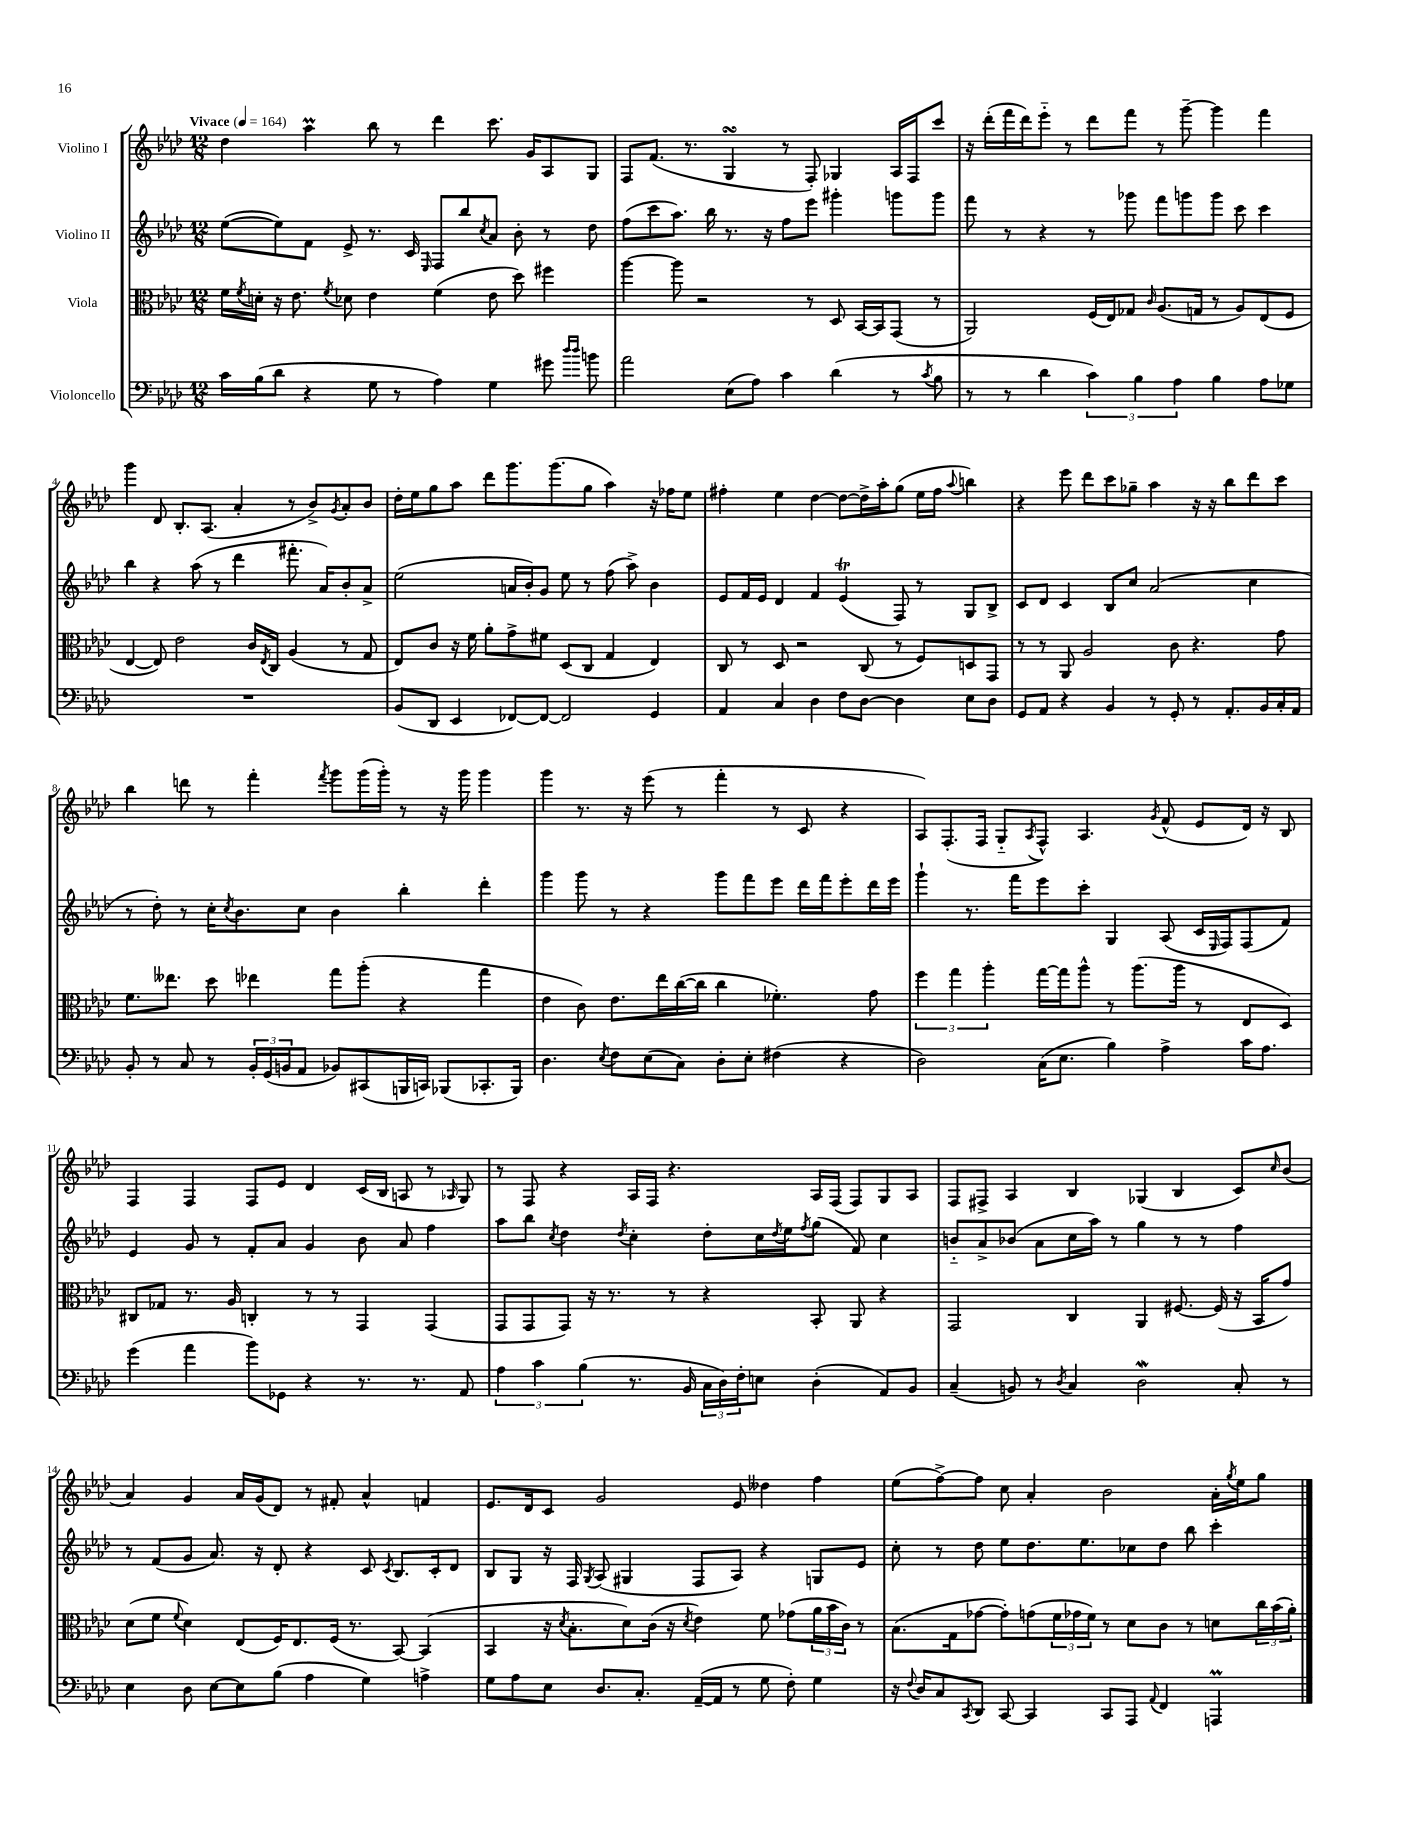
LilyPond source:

<<
\new StaffGroup <<
\new Staff = "s0" \with { instrumentName = "Violino I" } {
    \clef treble \key aes \major \numericTimeSignature \time 12/8 \tempo "Vivace" 4 = 164
    des''4 aes''4\prall bes''8 r8 des'''4 c'''8. g'16 aes8 g8 |
    f8 f'8.( r8. g4\turn r8 f8-.) ges4 aes16 f16 c'''8 |
    r16 des'''16-.( f'''16 des'''16) ees'''8-_ r8 des'''8 f'''8 r8 g'''8~-- g'''4 f'''4 |
    g'''4 des'8 bes8.-. aes8.( aes'4-. r8 bes'8->) \acciaccatura { g'8 } aes'8-. bes'8 |
    des''16-. ees''16 g''8 aes''8 des'''8 g'''8. g'''8.( g''8 aes''4) r16 fes''16 ees''8 |
    fis''4-. ees''4 des''4~ des''8~ des''16-> aes''16-. g''8( ees''16 fis''16 \appoggiatura { aes''8 } b''4) |
    r4 ees'''8 des'''8 c'''8 ges''8-- aes''4 r16 r16 bes''8 des'''8 c'''8 |
    bes''4 d'''8 r8 f'''4-. \acciaccatura { f'''8 } g'''8 g'''16( g'''16-.) r8 r16 g'''16 g'''4 |
    g'''4 r8. r16 ees'''8( r8 f'''4-. r8 c'8 r4 |
    aes8) f8.-.( f16 g8-_ \acciaccatura { aes8 } f8-^) aes4. \acciaccatura { g'8 } f'8-^( ees'8 des'16) r16 bes8 |
    f4 f4 f8 ees'8 des'4 c'16( bes16 a8 r8 \grace { aes16 } g8) |
    r8 f8 r4 aes16 f16 r4. aes16 f16( f8) g8 aes8 |
    f8 fis8-> aes4 bes4 ges4( bes4 c'8) \grace { c''16 } bes'8( |
    aes'4) g'4 aes'16 g'16( des'8) r8 fis'8-. aes'4-^ f'4 |
    ees'8. des'16 c'8 g'2 ees'8 deses''4 f''4 |
    ees''8( f''8~->) f''8 c''8 aes'4-. bes'2 aes'16-. \acciaccatura { g''8 } ees''16 g''8 \bar "|." |
}
\new Staff = "s1" \with { instrumentName = "Violino II" } {
    \clef treble \key aes \major \numericTimeSignature \time 12/8
    ees''8~( ees''8) f'8 ees'8-> r8. c'16 \grace { ees16 } f8 bes''8 \acciaccatura { c''8 } aes'8 bes'8-. r8 des''8 |
    f''8( c'''8 aes''8.) bes''16 r8. r16 f''8 ees'''8 gis'''4-. g'''8 g'''8 |
    f'''8 r8 r4 r8 ges'''8 f'''8 g'''8 g'''8 c'''8 c'''4 |
    bes''4 r4 aes''8( r8 des'''4 fis'''8.-. aes'16) bes'8-. aes'8-> |
    ees''2( a'16 bes'16-.) g'8 ees''8 r8 f''8( aes''8->) bes'4 |
    ees'8 f'16 ees'16 des'4 f'4 ees'4\trill( f8) r8 g8 bes8-> |
    c'8 des'8 c'4 bes8 c''8 aes'2( c''4 |
    r8 des''8-.) r8 c''16-. \acciaccatura { c''8 } bes'8. c''8 bes'4 bes''4-. des'''4-. |
    g'''4 g'''8 r8 r4 g'''8 f'''8 ees'''8 des'''16 f'''16 ees'''8-. des'''16 ees'''16 |
    g'''4-! r8. f'''16 ees'''8 c'''8-. g4 aes8( c'16 \grace { ees16 } f16) f8( f'8) |
    ees'4 g'8 r8 f'8-. aes'8 g'4 bes'8 aes'8 f''4 |
    aes''8 bes''8 \acciaccatura { c''8 } des''4 \acciaccatura { des''8 } c''4-. des''8-. c''16 \acciaccatura { des''8 } ees''16 \acciaccatura { f''8 } g''8( f'8) c''4 |
    b'8-_ aes'8-> bes'8( aes'8 c''16 aes''16) r8 g''4 r8 r8 f''4 |
    r8 f'8( g'8 aes'8.) r16 des'8-. r4 c'8 \acciaccatura { c'8 } bes8. c'16-. des'8 |
    bes8 g8 r16 f16 \acciaccatura { g8 } aes8( gis4 f8 aes8) r4 g8 ees'8 |
    c''8-. r8 des''8 ees''8 des''8. ees''8. ces''8 des''8 bes''8 c'''4-. \bar "|." |
}
\new Staff = "s2" \with { instrumentName = "Viola" } {
    \clef alto \key aes \major \numericTimeSignature \time 12/8
    f'16 \acciaccatura { f'8 } d'16-. r16 ees'8. \acciaccatura { f'8 } des'8 ees'4 f'4( ees'8 des''8) fis''4 |
    aes''4~ aes''8 r2 r8 des8 bes,16~ bes,16 g,8( r8 |
    aes,2) f16( ees16) ges8 \grace { c'16 } aes8.( g16 r8 aes8) ees8( f8 |
    ees4~ ees8) ees'2 c'16 \acciaccatura { ees8 } c16 aes4( r8 g8 |
    ees8) c'8 r16 f'16 aes'8-. g'8-> fis'8 des8( c8 g4 ees4) |
    c8 r8 des8 r2 c8( r8 f8) d8 g,8 |
    r8 r8 aes,8 aes2 c'8 r4. g'8 |
    f'8. eeses''8. des''8 ees''4 g''8 aes''8-.( r4 g''4 |
    ees'4 c'8) ees'8. ees''16 c''16~( c''16 c''4 fes'4.-.) g'8 |
    \tuplet 3/2 { f''4 g''4 aes''4-. } g''16~ g''16 aes''8-^ r8 aes''8.( aes''16 r8 ees8 des8) |
    cis8 ges8 r8. aes16 c4-. r8 r8 g,4 g,4( |
    g,8 g,8 g,8) r16 r8. r8 r4 bes,8-. aes,8 r4 |
    g,2 c4 aes,4 fis8.~ fis16( r16 bes,16 g'8) |
    des'8( f'8 \appoggiatura { f'8 } des'4) ees8( f16) ees8. f16( r8. bes,8~) bes,4( |
    bes,4 r16 \acciaccatura { des'8 } bes8.-. des'8) c'16( r16 \acciaccatura { des'8 } ees'4) f'8 ges'8( \tuplet 3/2 { aes'16 bes'16 c'16) } r8 |
    bes8.( g16 ges'8~ ges'8-.) g'8( \tuplet 3/2 { f'16 ges'16 f'16) } r8 des'8 c'8 r8 d'8 \tuplet 3/2 { c''16 bes'16( aes'16-.) } \bar "|." |
}
\new Staff = "s3" \with { instrumentName = "Violoncello" } {
    \clef bass \key aes \major \numericTimeSignature \time 12/8
    c'16 bes16( des'8 r4 g8 r8 aes4) g4 gis'8 \grace { des''16 des''16 } b'8 |
    aes'2 ees8( aes8) c'4 des'4( r8 \acciaccatura { c'8 } bes8 |
    r8 r8 des'4 \tuplet 3/2 { c'4) bes4 aes4 } bes4 aes8 ges8 |
    R1. |
    bes,8( des,8 ees,4 fes,8~) fes,8~ fes,2 g,4 |
    aes,4 c4 des4 f8 des8~ des4 ees8 des8 |
    g,8 aes,8 r4 bes,4 r8 g,8-. r8 aes,8.-. bes,16 c16-. aes,16 |
    bes,8-. r8 c8 r8 \tuplet 3/2 { bes,16-. g,16( b,16 } aes,8 bes,8) cis,8( b,,16 c,16) bes,,8( ces,8.-. bes,,16) |
    des4. \acciaccatura { ees8 } f8 ees8( c8) des8-. ees8-. fis4( r4 |
    des2) c16( ees8. bes4) aes4-> c'16 aes8. |
    g'4( aes'4 bes'8) ges,8 r4 r8. r8. aes,8 |
    \tuplet 3/2 { aes4 c'4 bes4( } r8. bes,16 \tuplet 3/2 { c16 des16) f16-. } e8 des4-.( aes,8) bes,8 |
    c4--( b,8) r8 \acciaccatura { des8 } c4 des2\mordent c8-. r8 |
    ees4 des8 ees8~ ees8 bes8( aes4 g4) a4-> |
    g8 aes8 ees8 des8. c8.-. aes,16~--( aes,16 r8 g8 f8-.) g4 |
    r16 \appoggiatura { f8 } des16 c8 \acciaccatura { c,8 } des,8 c,8~ c,4 c,8 aes,,8 \appoggiatura { aes,8 } f,4 a,,4\prall \bar "|." |
}
>>
>>
